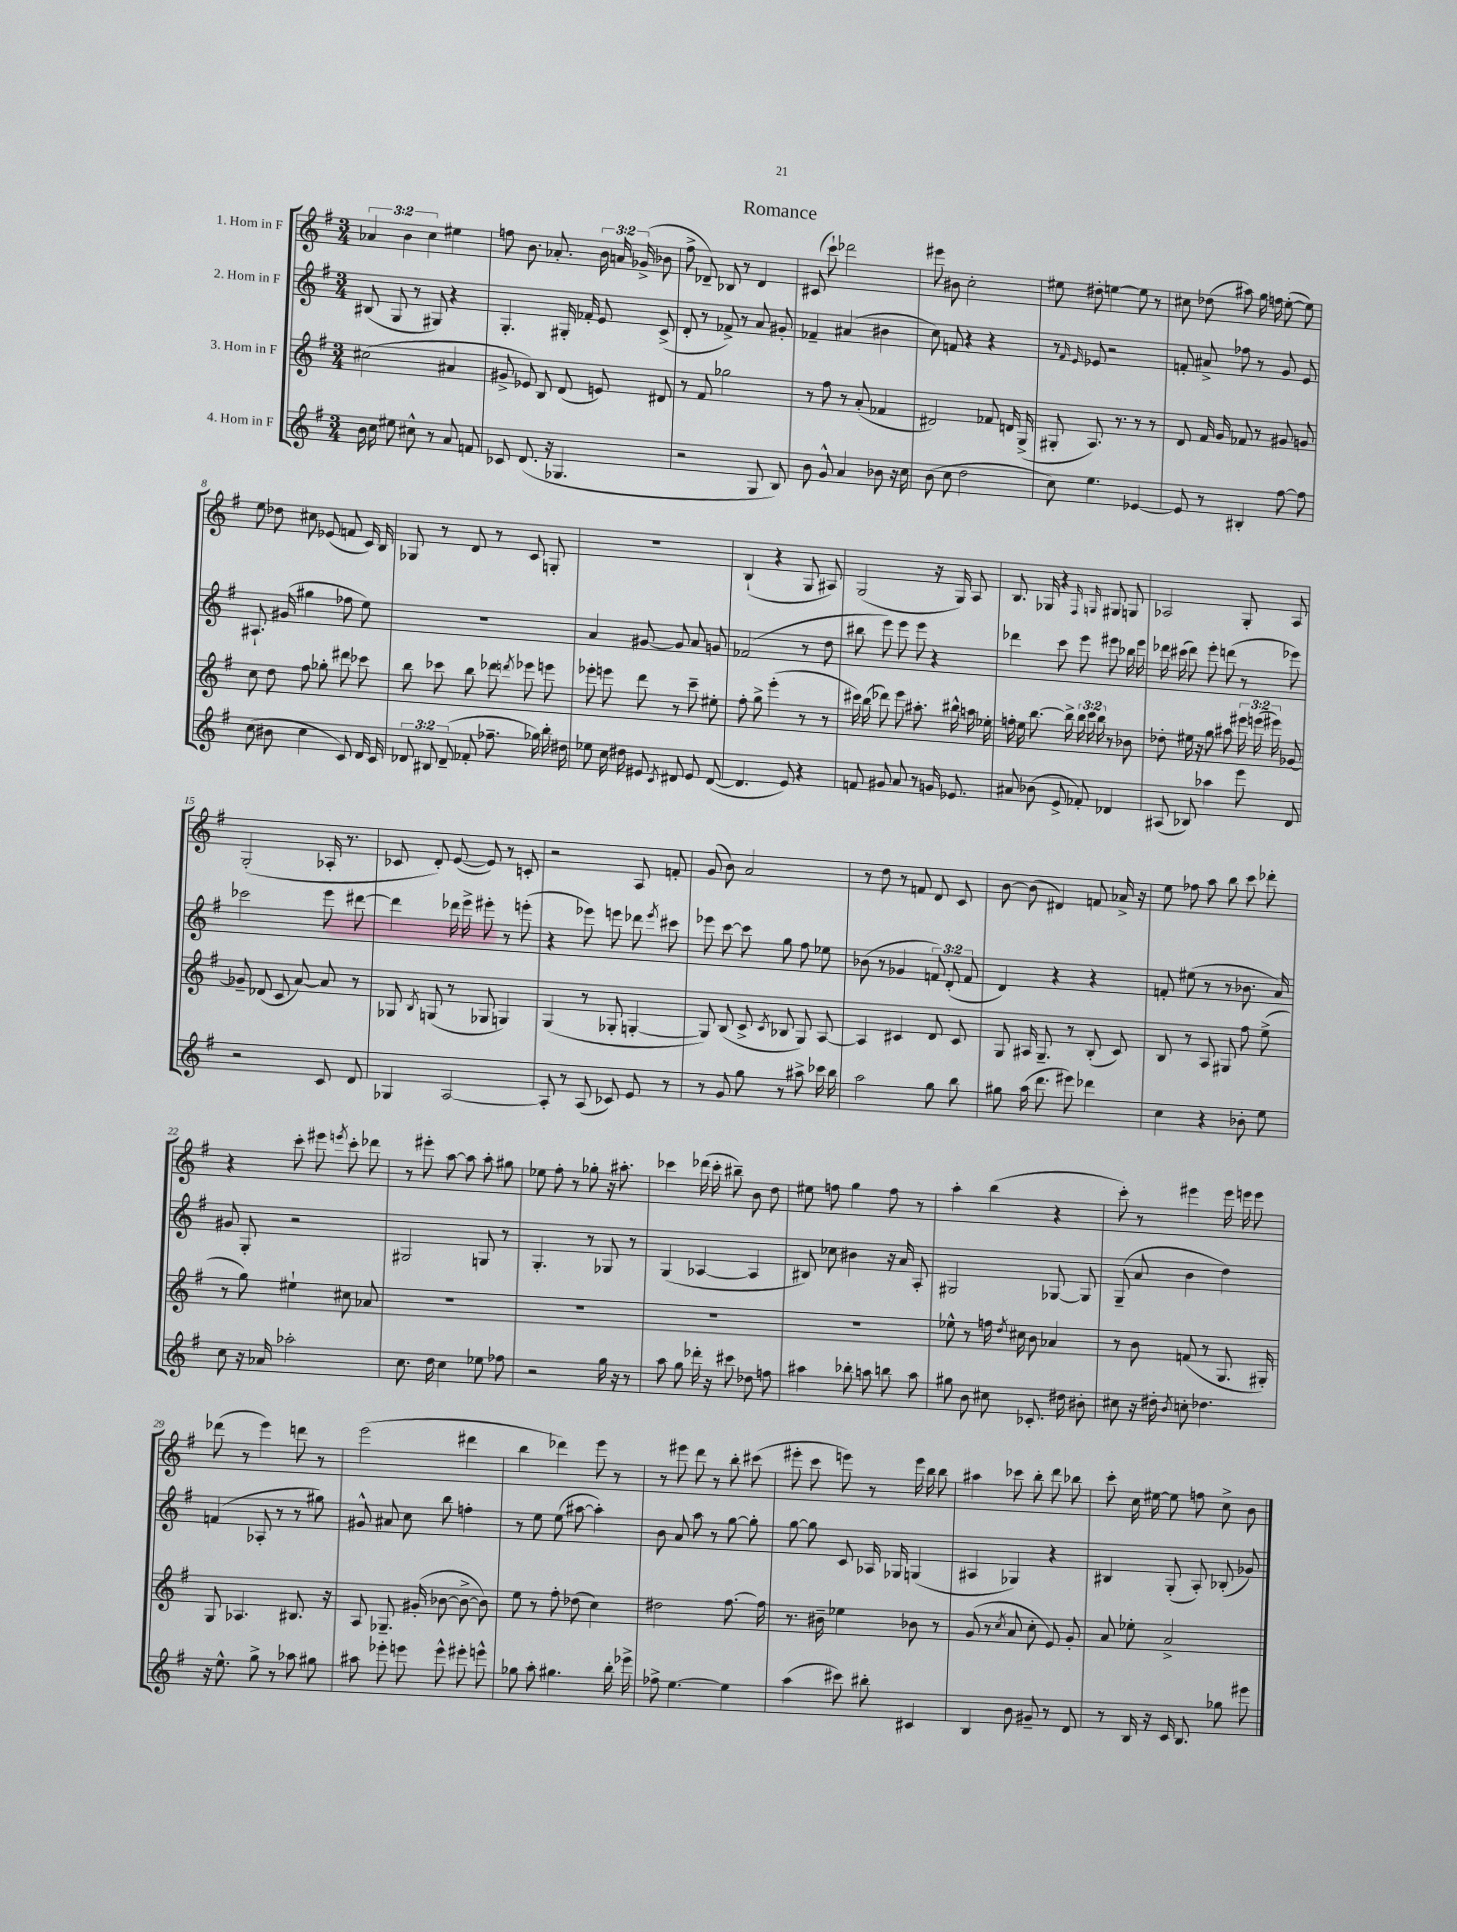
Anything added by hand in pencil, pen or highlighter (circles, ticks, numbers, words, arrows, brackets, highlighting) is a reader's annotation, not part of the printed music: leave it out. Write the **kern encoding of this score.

**kern	**kern	**kern	**kern
*staff4	*staff3	*staff2	*staff1
*clefG2	*clefG2	*clefG2	*clefG2
*k[f#]	*k[f#]	*k[f#]	*k[f#]
*M3/4	*M3/4	*M3/4	*M3/4
16b	(2cc#	(8B#	6a-
16cc	.	.	.
8ee#	.	8G	.
.	.	.	6b
8cc#^^	.	8r	.
.	.	.	6cc
8r	.	8G#)	.
8a	4a#	4r	4ee#
8f	.	.	.
=	=	=	=
8c-	8g#^	4.G'	8ff
(8.d	8e-)	.	8.b
.	8B	.	.
16r	.	.	8.a-'
4.G-	(8d	16G#'	.
.	.	16f-'	.
.	8e)	8e	24b
.	.	.	24a
.	.	.	(24g-^
.	8d#	(8c^	8b-
=	=	=	=
2r	8r	8d'	8ff#^
.	8f#	8r	8d-~)
.	2gg-	8f-^)	8B-
.	.	8r	8r
8G	.	8a	4d-
8B)	.	8g#'	.
=	=	=	=
8b	8r	4f-~	(8c#
8g^^	8ff#	.	8ccc`)
4a	8r	(4a#	2ddd-
.	(8a'	.	.
8b-	4f-	4b#	.
16r	.	.	.
16cc	.	.	.
=	=	=	=
(8b	2d#)	8cc)	8eee#
8cc	.	8f	8b#
2dd	.	4r	2cc'
.	8f-	4r	.
.	16d	.	.
.	(16G^	.	.
=	=	=	=
8cc)	8G#'	8r	8ee#
.	.	16qqf#	.
.	.	16qqe	.
4.ee	8.A)	8e-	8dd#'
.	.	2r	[4ee
.	8.r	.	.
[4e-	8r	.	8ee]
.	8r	.	8r
=	=	=	=
8e-]	8d	8f'	8cc#
8r	16f#	8a#^	(8dd-
.	16g	.	.
4B#'	8f-	8ff-	8aa#)
.	8r	8r	16gg
.	.	.	16ff
[8ff#	8g#	8g	([8ee'
8ff#]	8g	8e	8ee])
=	=	=	=
(8cc	8cc	8.A#`	8ee
8b#	8dd	.	8dd-
.	.	(16g#	.
4cc	8ff#	4gg#	8cc#
.	8gg-'	.	(8e-
8c)	8ddd#	8ff-	8f
16d	8ccc-	8ee)	16c)
16c	.	.	16B
=	=	=	=
12d-	8bb	2.r	8G-
12B#	.	.	.
.	8ccc-	.	8r
(12d-~	.	.	.
8f-'	8bb	.	8d
8.ff-~	8ddd-	.	8r
.	8qddd	.	.
.	8eee-	.	8c
16gg-)	.	.	.
16bb'	8eee	.	8G'
16dd#	.	.	.
=	=	=	=
8ee-	8eee-'	4a	2.r
16cc	8eee	.	.
16dd#	.	.	.
8e#	8ddd	[8g#	.
8qc	.	.	.
8d#	8r	8g#]	.
8e#	8ccc~	8a	.
([8d#	8ee#'	8g	.
=	=	=	=
4.d#]	8ff#'	(2f-	(4B`
.	8gg^	.	.
.	(4eee'	.	4r
8e)	.	.	.
4r	8r	8r	8G
.	8r	8dd	8A#)
=	=	=	=
8f	16ccc#)	8bb#	(2G
.	(16bb	.	.
8g#	8ddd-)	8eee)	.
8a	8eee	8eee	.
8r	8.aa#'	8eee	.
16g	.	4r	16r
8.e-	16bb#^^	.	16G)
.	16aa	.	8A
.	16ee-'	.	.
=	=	=	=
8a#	16ff'	4ddd-	8.B
.	16ee	.	.
(8b-	[8.bb	.	.
.	.	.	16G-
8e^	.	8ccc	4r
.	16bb^]	.	.
8f-')	24bb	8eee	.
.	24ccc	.	.
.	24bb	.	.
.	.	.	16qqF#
.	.	.	16qqG
4d-	8r	8eee#	8G#
.	8b-	16bb-	8G
.	.	16eee#	.
=	=	=	=
(8A#	8dd-'	16ddd-	2A-
.	.	(16ccc#	.
8B-)	16ee#	8ddd-)	.
.	16r	.	.
4aa-	8gg	8eee'	.
.	8aa#	(8ddd	.
8eee	24eee#	8r	8G'
.	(24eee	.	.
.	24eee#)	.	.
8d	[8g-	8eee-)	8A-
=	=	=	=
2r	8g-~]	2ccc-	(2G'
.	(8d-	.	.
.	8c	.	.
.	[8a)	.	.
8c	8a]	8eee	16A-'
.	.	.	8.r
8d	8r	[8ddd#	.
=	=	=	=
4G-	8G-	4ddd#]	8c-
.	8qB	.	.
.	(8G	.	8d')
[2A	8r	16ddd-	([8e
.	.	16eee^	.
.	8G-	8eee#'	8e])
.	4G)	8r	8r
.	.	(8eee'	8c'
=	=	=	=
8A']	(4G	4r	2r
8r	.	.	.
(8A	8r	8eee-)	.
8c-)	8G-'	8eee	.
8e	[4G'	8ddd-	8A
.	.	8qeee	.
8r	.	8ccc#	8f'
=	=	=	=
8r	8G])	8eee-	(8g
8g	(8B	[8ccc	8b)
8gg	8c^	8ccc]	2a
.	8qc	.	.
8r	8B-	8gg	.
8aa#^	8G)	8ff#	.
16ccc-	[8A	8ee-	.
16bb	.	.	.
=	=	=	=
2aa	4A]	(8b-	8r
.	.	8r	8dd
.	4c#	4g-	8r
.	.	.	8f
8gg	8d	12f)	8d
.	.	(12d'	.
8bb	8c#	.	8c
.	.	12f	.
=	=	=	=
8gg#	8G	4d)	[8b
(16aa	16A#	.	(8b]
8.ddd	8.G~	.	.
.	.	4r	4d#)
8eee#)	8r	.	.
4ddd-	(8B'	4r	8f
.	8c)	.	16a-^
.	.	.	16r
=	=	=	=
4cc	8B	8f'	8ee
.	8r	(8ee#	8ff-
4r	8A	8r	8aa
.	8G#	8r	8bb
8b-'	8ff#	8.b-	8ccc
8ee	(8ee^	.	8ddd-'
.	.	16a)	.
=	=	=	=
8cc	8r	8g#	4r
16r	8gg)	8G'	.
16a-	.	.	.
2aa-'	4ee#`	2r	8ccc'
.	.	.	8eee#
.	.	.	8qeee
.	8cc#	.	8ccc'
.	8a-	.	8ddd-
=	=	=	=
8.cc	2.r	2G#	8r
.	.	.	8eee#'
16dd	.	.	.
4cc	.	.	[8aa
.	.	.	8aa]
8ee-	.	8G	8aa'
8ff-	.	8r	8gg#
=	=	=	=
2r	2.r	4.G'	8ee-
.	.	.	8ff#'
.	.	.	8r
.	.	8r	8gg-'
16gg	.	8G-	16r
16r	.	.	8.aa#'
8r	.	8r	.
=	=	=	=
8aa	2.r	(4G	4ccc-
8gg	.	.	.
16ddd-'	.	[4A-	(16ddd-
16r	.	.	16ccc-'
8ccc#	.	.	8bb#~)
8dd-	.	4A-]	8b
8ff	.	.	8dd
=	=	=	=
4aa#	2.r	8B#)	8ee#
.	.	8cc-	8ff
8bb-'	.	4b#	4gg
8aa	.	.	.
8bb	.	16r	8ff
.	.	16a	.
8aa	.	8A'	8r
=	=	=	=
8gg#	8ee-^^	2G#	4aa'
8b	8r	.	.
8cc#	16ff	.	(4bb
.	8qdd	.	.
.	16cc#	.	.
8.c-'	8b	.	.
.	4a-	[8G-	4r
16dd#	.	.	.
8b#'	.	8G-]	.
=	=	=	=
8cc#	8r	(8G~	8ccc')
16r	8b	8a	8r
16dd#'	.	.	.
8qb	.	.	.
8cc'	(8f	4b	4eee#
4.dd-	8r	.	.
.	8.G	4dd)	16eee#
.	.	.	16eee
.	.	.	8eee
.	16G#')	.	.
=	=	=	=
16r	8G	(4f	(8ddd-
8.ee^^	.	.	.
.	4.A-	.	8r
8gg^	.	8A-'	4eee)
8r	.	8r	.
8aa-	8.B#	8r	8ddd
8gg#	.	8gg#)	8r
.	16r	.	.
=	=	=	=
8aa#	8A	8g#^^	(2eee
8eee-'	8.G-~	8a#	.
8eee	.	8cc	.
.	(16g#'	.	.
8eee^^	[8b-	8bb	.
8eee#'	8b-^_	4ff'	4ddd#
8eee^^	8b-])	.	.
=	=	=	=
8gg-	8ee	8r	4bb
8aa'	8r	8ee	.
4.gg#	8ff#'	(8ee	4ddd-)
.	(8dd-	[8aa#	.
.	4cc)	4aa#'])	8eee
16bb'	.	.	8r
16eee-^	.	.	.
=	=	=	=
8ff-^	2dd#	8b	8r
[4.ee	.	8a	8eee#
.	.	8aa	8ddd
.	.	8r	8r
4ee]	[8.ff#	[8gg	8bb'
.	.	8gg']	(8ccc#
.	16ff#]	.	.
=	=	=	=
(4aa	8.r	[8gg	8eee#'
.	.	8gg]	8ccc
.	16b#~	.	.
8ccc#)	4ee-	8c	8eee)
8bb#'	.	16A-	8r
.	.	16G-	.
4c#	8b-	(4G	16eee
.	.	.	16bb
.	8r	.	8bb
=	=	=	=
4B	(8g	4A#	4aa#
.	8r	.	.
.	8qcc	.	.
8b	8a	4G-)	8ccc-
8g#~	8cc'	.	8bb'
8r	8e)	4r	8ddd
8d	8g'	.	8bb-
=	=	=	=
8r	8a	4B#	8ccc'
16B	8ee-'	.	16cc
16r	.	.	[16ee#
16c	2a^	(8G'	8ee#]
8.B	.	.	.
.	.	8A')	8ff
8gg-	.	(8B-'	8cc^
8eee#	.	8g-)	8b
==	==	==	==
*-	*-	*-	*-
